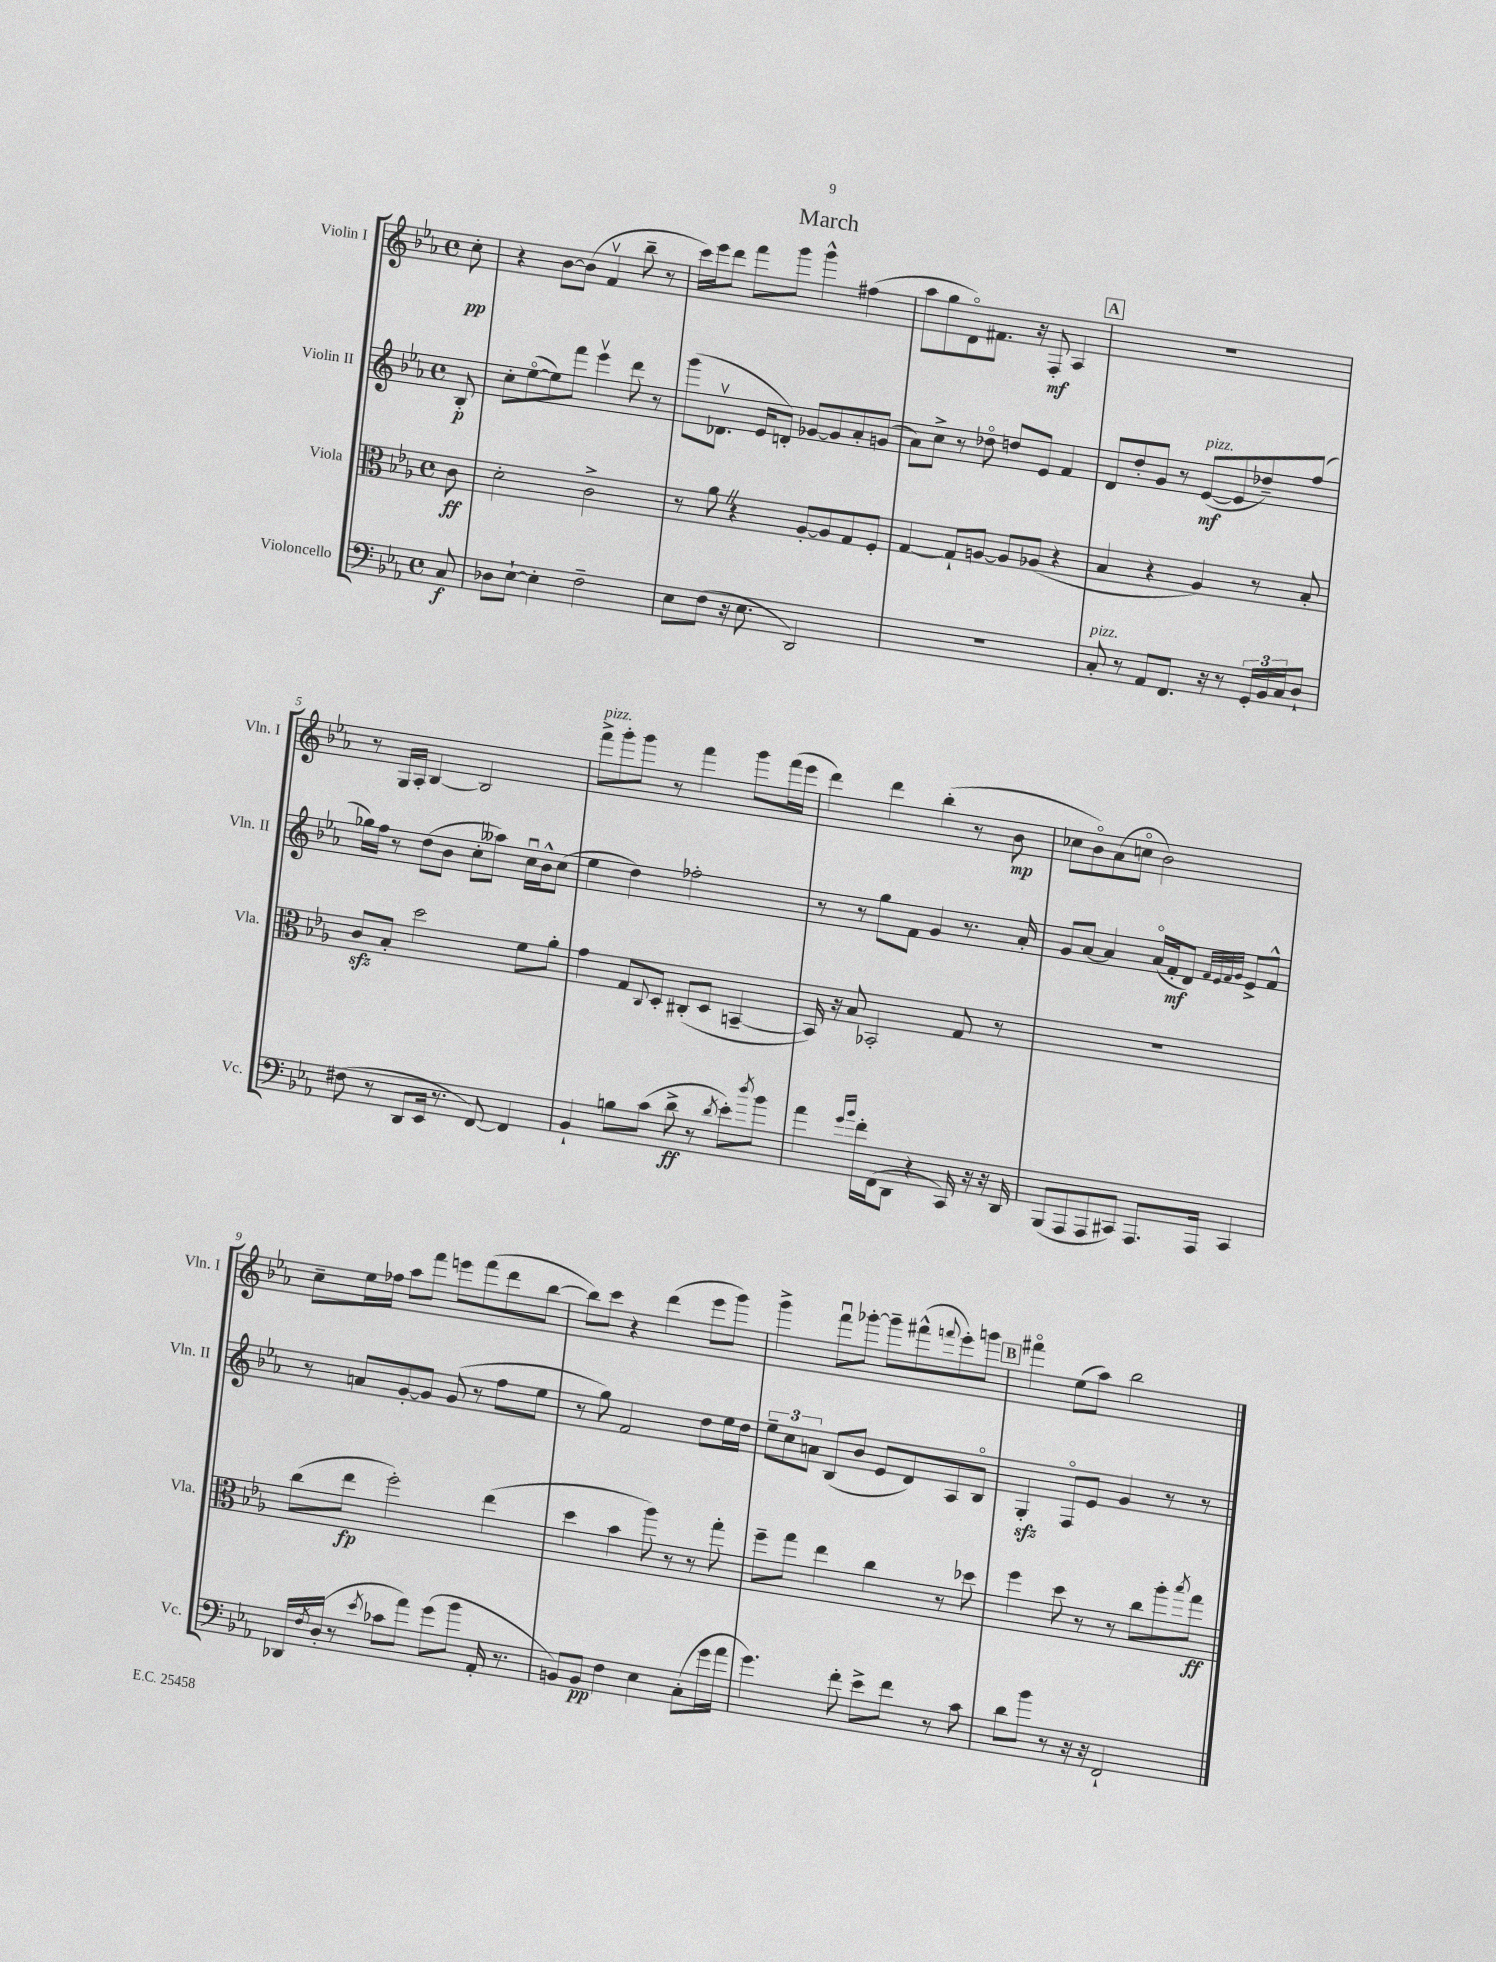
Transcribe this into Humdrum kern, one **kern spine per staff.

**kern	**kern	**kern	**kern
*staff4	*staff3	*staff2	*staff1
*clefF4	*clefC3	*clefG2	*clefG2
*k[b-e-a-]	*k[b-e-a-]	*k[b-e-a-]	*k[b-e-a-]
*M4/4	*M4/4	*M4/4	*M4/4
*met(c)	*met(c)	*met(c)	*met(c)
8C/	8c\	8B-'/	8cc'\
=	=	=	=
8D-\L	2d'\	8cc'\L	4r
[8E-`\J	.	([8ee-o\	.
4E-'\]	.	8ee-\])	[8b-\L
.	.	8fff\J	(8b-\]J
2F~\	2c^\	4eee-v\	4fv/
.	.	8ddd\	8bb-~\
.	.	8r	8r
=	=	=	=
8E-\L	8r	(8ggg\L	16ccc\LL)
.	.	.	16eee-\J
(8F\J	8a-\	8.d-v\J	8ddd\J
16r	4r	.	8fff\L
8.E-\	.	16e-/LK	.
.	.	8d'/J)	8ggg\J
2DD/)	[8A-'/L	[8g-/L	4ggg^^\
.	8A-/]	8g-/]	.
.	8G/	8a-'/	(4ff#\
.	8F'/J	(8g/J	.
=	=	=	=
1r	[4G/	8a-\L)	8aa-\L
.	.	8cc^\J	8gg\
.	8G`/]L	8r	8do\)
.	[8A/J	8dd-o\	8.f#\J
.	8A/]L	8dd/L	.
.	.	.	16r
.	(8A-/J	8e-/J	8F'/
.	4r	4f/	4A-/
=	=	=	=
8C'/	4B-/	8d/L	1r
8r	.	8dd'/	.
8AA-/L	4r	8g/J	.
8.FF/J	.	8r	.
.	4A-/)	([8e-/L	.
16r	.	.	.
8r	.	8e-/]	.
24GG'/LL	8r	8dd-~/)	.
24BB-/	.	.	.
24C/J	.	.	.
8D`/J	8B-'/	(8ff/J	.
=	=	=	=
(8F#\	8c/L	16gg-\LL)	8r
.	.	16ff\JJ	.
8r	8B-'/J	8r	16G/LL
.	.	.	16A-'/JJ
8DD/L	2dd\	(8dd\L	[4B-/
16EE-/Jk	.	8b-\J	.
8.r	.	.	.
.	.	8cc'\L	2B-/]
[8FF/)	.	8aa--\J)	.
4FF/]	8f\L	16ccu\LL	.
.	.	16b-^^\J	.
.	8a-'\J	(8cc\J	.
=	=	=	=
4BB-`/	4g\	4ee-\	8fff^\L
.	.	.	8ggg'\
8B\L	8G/L	4dd\)	8ggg\J
.	8qqC/	.	.
(8c\J	8D'/J	.	8r
8d^\	(8C#'/L	2ff-'\	4fff\
8r	8D/J	.	.
8qd/	.	.	.
8e-'\L)	[4BB~/	.	8ggg\L
8qdd/	.	.	.
8b-\J	.	.	(16fff\L
.	.	.	16eee-\JJ
=	=	=	=
4a-\	16BB/])	8r	4ddd\)
.	16r	.	.
.	8B-/	8r	.
16qqg/LL	.	.	.
16qqb-/JJ	.	.	.
16f'\LL	2BB-'/	8gg\L	4ddd\
(16FF\J	.	.	.
8DD\J	.	8f\J	.
4r	.	4g/	(4bb-'\
16CC/)	8G/	8.r	8r
16r	.	.	.
16r	8r	.	8b-\
16DD/	.	16a-'/	.
=	=	=	=
(8BBB-/L	1r	8g/L	8cc-\L
8AAA-/	.	[8a-/J	8b-o\)
8AAA-/	.	4a-/]	(8a-\
8CC#/J)	.	.	8cco\J
8.AAA-/L	.	(16a-o/LL	2b-\)
.	.	16f'/J	.
.	.	8d/J)	.
16AAA-/Jk	.	.	.
.	.	32qqf/LLL	.
.	.	32qqe-/	.
.	.	32qqf/	.
.	.	32qqg/JJJ	.
4CC#/	.	8e-^/L	.
.	.	8f^^/J	.
=	=	=	=
16DD-/LL	(8cc\L	8r	8cc~\L
8qF/	.	.	.
(16D'/JJ	.	.	.
8r	8ee-\J	8a/L	16ee-\L
.	.	.	16ff-\JJ
8qe-/	.	.	.
8c-\L	2ff'\)	[8g'/	8aa-\L
8a-\J)	.	8g/]J	8fff\J
(8g\L	.	(8g/	8eee\L
8b-\J	.	8r	(8fff\
16AA-'/	(4ee-\	8ff\L	8ddd\
8.r	.	.	.
.	.	8ee-\J	[8bb-\J
=	=	=	=
8BB/L)	4dd\	8r	8bb-\]L)
8BB/J	.	8gg\)	8ccc\J
4F\	4b-\	2f/	4r
4E-\	8aa-\)	.	(4ddd\
.	8r	.	.
(8C'\L	8r	8dd\L	8eee-\L
16g\L	8gg'\	16ee-\L	8ggg\J)
16a-\JJ	.	16dd\JJ	.
=	=	=	=
4.g\)	8ff~\L	12ee-~\L	4ggg^\
.	.	12cc\	.
.	8gg\J	.	.
.	.	12a\J	.
.	4ee-\	(8B-/L	8fffu\L
8f'\	.	8b-/J	[8ggg-'\J
8e-^\L	4cc\	8e-/L	8ggg-~\]L
8f\J	.	8d/)	(8fff#^^\
.	.	.	8qqfff/
8r	8r	8A-/	8eee-'\)
8c\	8dd-\	8B-o/J	8ggg\J
=	=	=	=
8d\L	4ff\	4G'/	4fff#o\
8b-\J	.	.	.
8r	8dd\	8Fo/L	(8ee-\L
16r	8r	8e-/J	8aa-\J)
16r	.	.	.
2FF`/	8r	4g/	2bb-\
.	8cc\L	.	.
.	8aa-'\	8r	.
.	8qbb-/	.	.
.	8gg\J	8r	.
==	==	==	==
*-	*-	*-	*-
